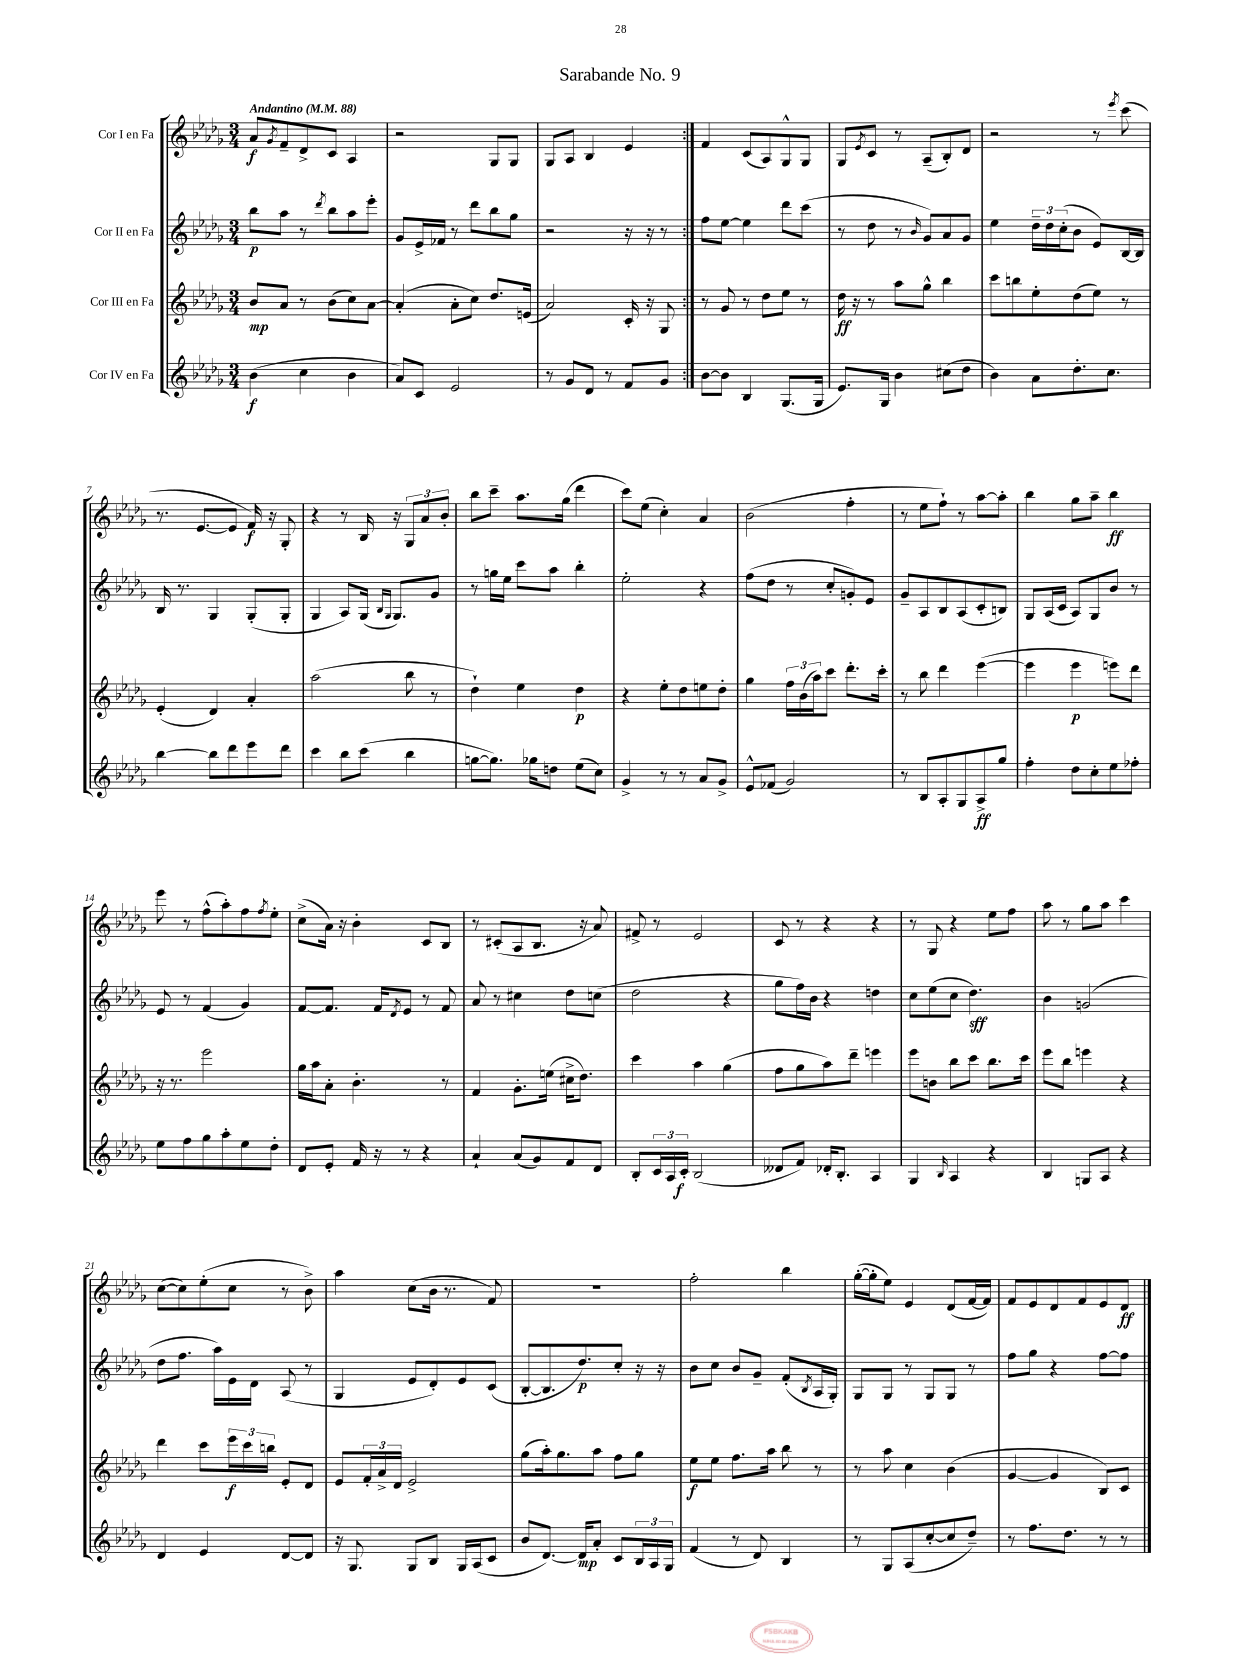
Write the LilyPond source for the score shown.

\header { title = "Sarabande No. 9" }
<<
\new StaffGroup <<
\new Staff = "s0" \with { instrumentName = "Cor I en Fa" } {
    \clef treble \key des \major \numericTimeSignature \time 3/4 \tempo "Andantino" 4 = 88
    \repeat volta 2 { aes'8\f \acciaccatura { ges'8 } f'8-- des'8-> c'8 aes4 |
    r2 ges8 ges8 |
    ges8 aes8 bes4 ees'4 | }
    f'4 c'8( aes8) ges8-^ ges8 |
    ges8 \acciaccatura { ees'8 } c'8 r8 aes8--( bes8-.) des'8 |
    r2 r8 \acciaccatura { ees'''8 } c'''8( |
    r8. ees'8.~ ees'8 f'16\f) r16 ges8-. |
    r4 r8 bes16 r16 \tuplet 3/2 { ges8 aes'8 bes'8-. } |
    bes''8 c'''8-- aes''8. ges''16( des'''4 |
    c'''8) ees''8( c''4-.) aes'4 |
    bes'2( f''4-. |
    r8 ees''8 f''8-!) r8 aes''8~ aes''8-. |
    bes''4 ges''8 aes''8-- bes''4\ff |
    ees'''8 r8 f''8-^( aes''8-.) f''8 \acciaccatura { f''8 } ees''8-. |
    c''8->( aes'16) r16 bes'4-. c'8 bes8 |
    r8 cis'8-.( aes8 bes8. r16 aes'8) |
    fis'8-> r8 ees'2 |
    c'8 r8 r4 r4 |
    r8 ges8 r4 ees''8 f''8 |
    aes''8 r8 ges''8 aes''8 c'''4 |
    c''8~( c''8) ees''8-.( c''8 r8 bes'8->) |
    aes''4 c''8( bes'16 r8. f'8) |
    R2. |
    f''2-. bes''4 |
    ges''16~-.( ges''16-. ees''8) ees'4 des'8( f'16~ f'16) |
    f'8 ees'8 des'8 f'8 ees'8 des'8\ff \bar "|." |
}
\new Staff = "s1" \with { instrumentName = "Cor II en Fa" } {
    \clef treble \key des \major \numericTimeSignature \time 3/4
    \repeat volta 2 { bes''8\p aes''8 r8 \acciaccatura { des'''8 } bes''8 aes''8 ees'''8-. |
    ges'8 ees'16-> fes'16 r8 des'''8 bes''8 ges''8 |
    r2 r16 r16 r8 | }
    f''8 ees''8~ ees''4 des'''8 c'''8( |
    r8 des''8 r8 \grace { bes'16 } ges'8) aes'8 ges'8 |
    ees''4 \tuplet 3/2 { des''16-- des''16 c''16-.( } bes'8 ees'8) bes16~ bes16 |
    bes16 r8. ges4 ges8-.( ges8-. |
    ges4 aes8) ges16( \grace { bes16 ges16 } ges8.) ges'8 |
    r8 g''16 ees''16 c'''8 aes''8 bes''4-. |
    ees''2-. r4 |
    f''8( des''8 r8 c''8-. g'8-.) ees'8 |
    ges'8-- aes8 bes8 aes8( c'8-. b8) |
    ges8 aes16( c'16 aes8) ges8 bes'8 r8 |
    ees'8 r8 f'4( ges'4) |
    f'8~ f'8. f'16 \acciaccatura { des'8 } ees'8 r8 f'8 |
    aes'8 r8 cis''4 des''8 c''8( |
    des''2 r4 |
    ges''8 f''16) bes'16 r4 d''4 |
    c''8 ees''8( c''8 des''4.\sff) |
    bes'4 g'2( |
    des''8 f''8. aes''16) ees'16 des'16 aes8( r8 |
    ges4 ees'8 des'8-.) ees'8 c'8( |
    bes8~-. bes8. des''8.\p) c''8-. r16 r16 |
    bes'8 c''8 bes'8 ges'8-- f'8-.( \acciaccatura { bes8 } aes16 ges16-.) |
    ges8 ges8 r8 ges8 ges8 r8 |
    f''8 ges''8 r4 f''8~ f''8 \bar "|." |
}
\new Staff = "s2" \with { instrumentName = "Cor III en Fa" } {
    \clef treble \key des \major \numericTimeSignature \time 3/4
    \repeat volta 2 { bes'8\mp aes'8 r8 bes'8( c''8) aes'8~ |
    aes'4-.( aes'8-. c''8) des''8. e'16( |
    aes'2) c'16-. r16 ges8 | }
    r8 ges'8 r8 des''8 ees''8 r8 |
    des''16\ff r16 r8 aes''8 ges''8-^ bes''4 |
    c'''8 b''8 ees''8-. des''8( ees''8) r8 |
    ees'4-.( des'4) aes'4-. |
    aes''2( bes''8 r8 |
    des''4-!) ees''4 des''4\p |
    r4 ees''8-. des''8 e''8 des''8-. |
    ges''4 \tuplet 3/2 { f''16 bes'16( aes''16) } c'''8 des'''8.-. c'''16-. |
    r8 bes''8 des'''4 ees'''4~( |
    ees'''4 ees'''4\p e'''8) des'''8 |
    r16 r8. ees'''2 |
    ges''16 aes''16 aes'8-. bes'4.-. r8 |
    f'4 ges'8.-. e''16( cis''16-> des''8.) |
    c'''4 aes''4 ges''4( |
    f''8 ges''8 aes''8) des'''8-- e'''4 |
    ees'''8 b'8 bes''8 c'''8 bes''8. c'''16 |
    ees'''8 bes''8 e'''4 r4 |
    des'''4 c'''8 \tuplet 3/2 { ees'''16\f c'''16 b''16 } ees'8-. des'8 |
    ees'8 \tuplet 3/2 { f'16-. aes'16-> des'16 } ees'2-> |
    ges''8( aes''16-.) ges''8. aes''8 f''8 ges''8 |
    ees''8\f ees''8 f''8. aes''16 bes''8 r8 |
    r8 aes''8 c''4 bes'4( |
    ges'4~ ges'4 bes8) c'8 \bar "|." |
}
\new Staff = "s3" \with { instrumentName = "Cor IV en Fa" } {
    \clef treble \key des \major \numericTimeSignature \time 3/4
    \repeat volta 2 { bes'4\f( c''4 bes'4 |
    aes'8) c'8 ees'2 |
    r8 ges'8 des'8 r8 f'8 ges'8 | }
    bes'8~ bes'8 bes4 ges8.( ges16 |
    ees'8.) ges16 bes'4 cis''8( des''8 |
    bes'4) aes'8 des''8.-. c''8. |
    bes''4~ bes''8 des'''8 ees'''8 des'''8 |
    c'''4 bes''8 c'''8( bes''4 |
    g''8~ g''8.) ges''16 d''8 ees''8( c''8) |
    ges'4-> r8 r8 aes'8 ges'8-> |
    ees'8-^ fes'8( ges'2) |
    r8 bes8 aes8-. ges8 aes8->\ff ges''8 |
    f''4-. des''8 c''8-. ees''8 fes''8-. |
    ees''8 f''8 ges''8 aes''8-. ees''8 des''8-. |
    des'8 ees'8-. f'16 r16 r8 r4 |
    aes'4-! aes'8( ges'8) f'8 des'8 |
    bes8-. \tuplet 3/2 { c'16 aes16 c'16-.\f } bes2( |
    deses'8 f'8) des'16-. bes8.-. aes4 |
    ges4 \grace { bes16 } aes4 r4 |
    bes4 g8 aes8 r4 |
    des'4 ees'4 des'8~ des'8 |
    r16 ges8. ges8 bes8 ges16 aes16( c'8 |
    bes'8 des'8.~) des'16\mp aes'8-. c'8 \tuplet 3/2 { bes16 aes16 ges16 } |
    f'4( r8 des'8) bes4 |
    r8 ges8 aes8( c''8~-. c''8 des''8--) |
    r8 f''8. des''8. r8 r8 \bar "|." |
}
>>
>>
